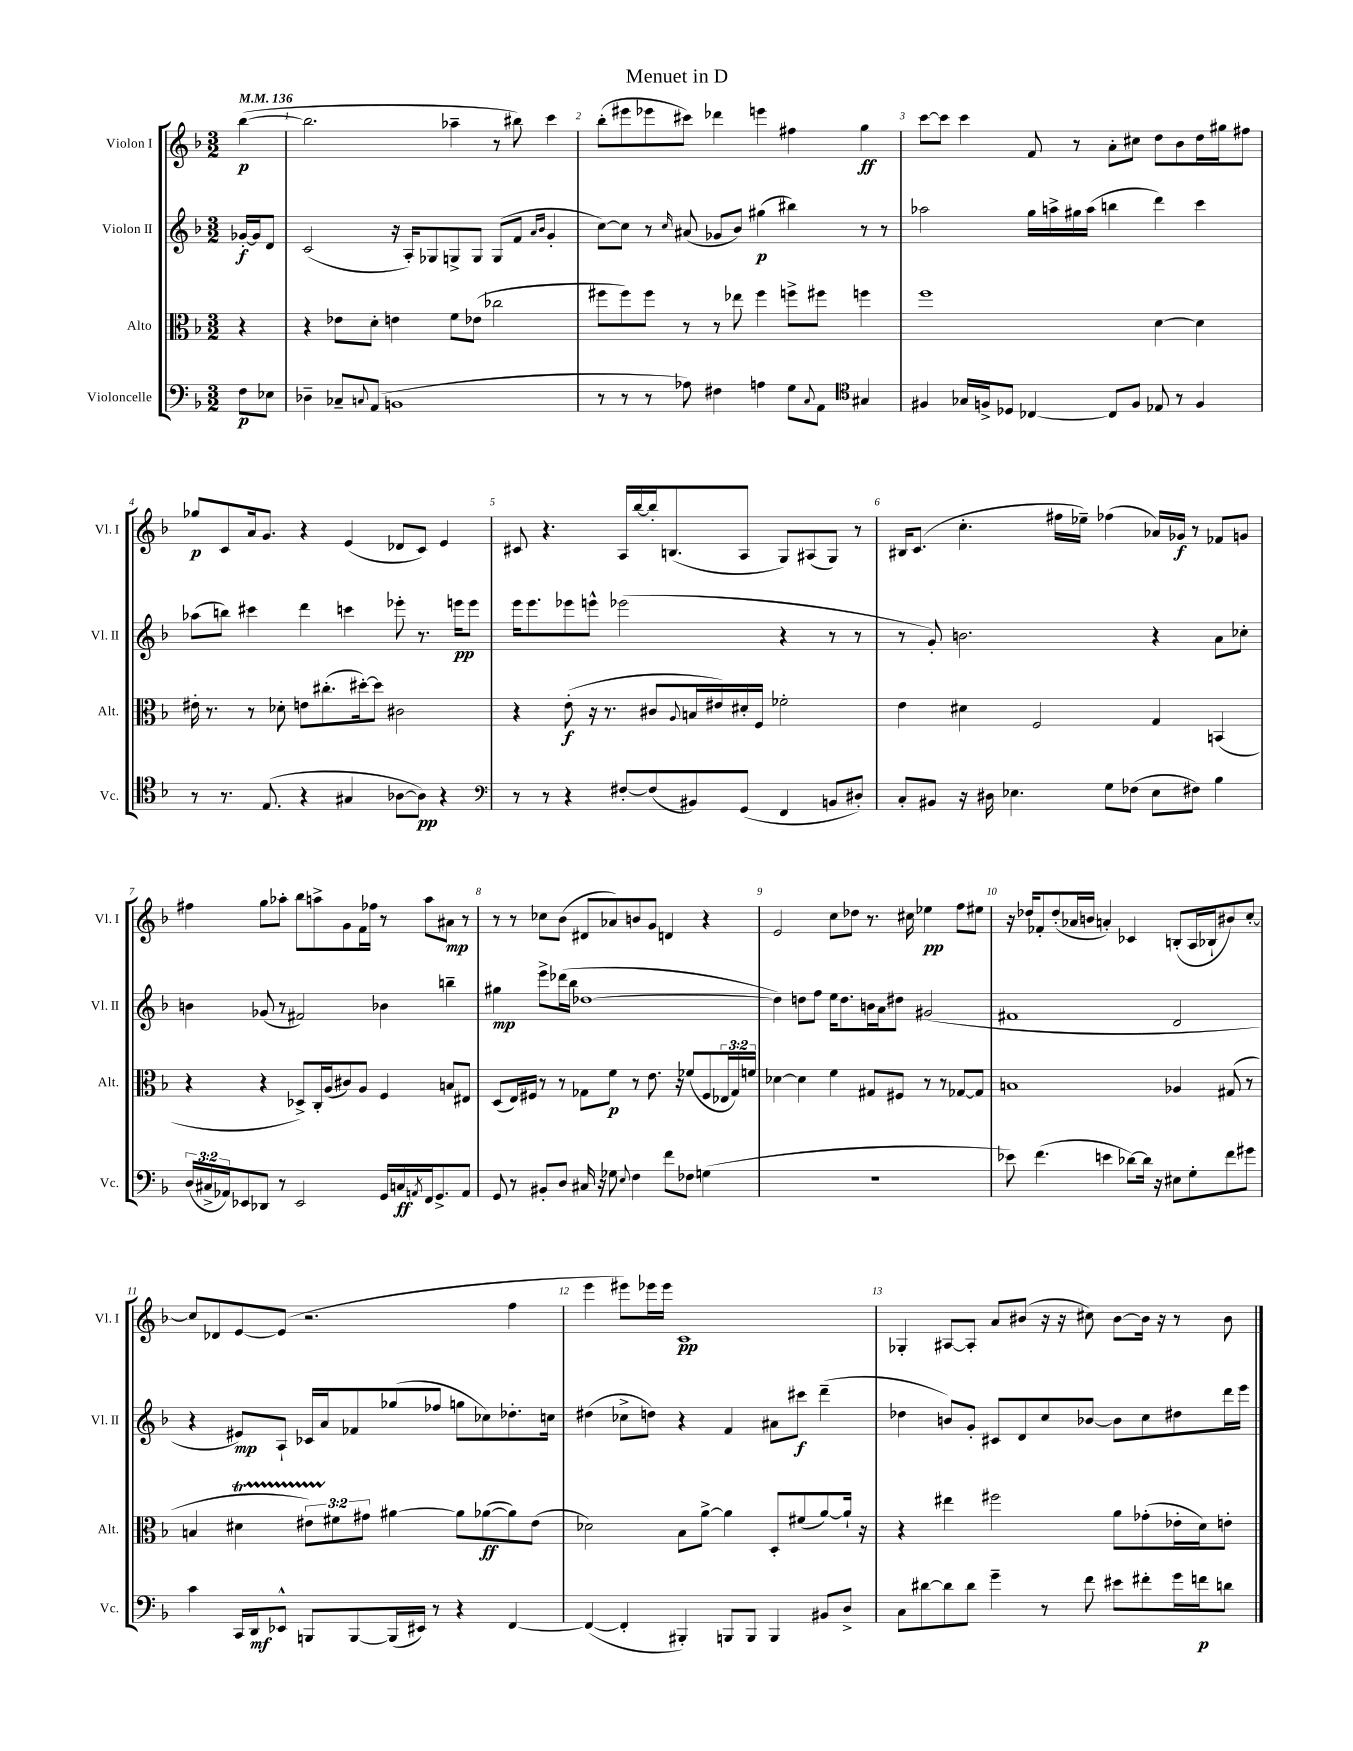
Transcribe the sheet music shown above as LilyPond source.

\header { title = "Menuet in D" }
<<
\new StaffGroup <<
\new Staff = "s0" \with { instrumentName = "Violon I" shortInstrumentName = "Vl. I" } {
    \clef treble \key f \major \numericTimeSignature \time 3/2 \partial 4 \tempo 4 = 136
    bes''4~\p( |
    bes''2. aes''4-- r8 bis''8) c'''4 |
    bes''8-.( eis'''8 ees'''8 cis'''8) des'''4 e'''4 fis''4 g''4\ff |
    c'''8~ c'''8 c'''4 f'8 r8 a'8-. cis''8 d''8 bes'8 d''16 gis''16 fis''8 |
    ges''8\p c'8 a'16 g'8. r4 e'4( des'8 c'8) e'4 |
    cis'8 r4. a16 bes''16~ bes''16-. b8.( a8 g8) ais8( g8) r8 |
    bis16 c'8.( c''4.-. fis''16 ees''16--) fes''4( aes'16) ges'16\f r8 fes'8 g'8 |
    fis''4 g''8 aes''8-. bes''8 a''8-> g'8 f'16 fes''16 r8 a''8 ais'8\mp r8 |
    r8 r8 ces''8 bes'8( dis'8 aes'8) b'8 g'8 d'4 r4 |
    e'2 c''8 des''8 r8. cis''16 ees''4\pp f''8 eis''8 |
    r16 des''16 fes'8-. des''8-.( aes'16 b'16 a'4-.) ces'4 b8-.( a16 bes16-! bis'8) c''8~-. |
    c''8 des'8 e'8~ e'8( r2. f''4 |
    e'''4 eis'''8) ees'''16 ees'''16 c'1\pp |
    ges4-. ais8~ ais8-. a'8 bis'8( r16 r16 cis''8) bis'8~ bis'16 r16 r8 bis'8 \bar "|." |
}
\new Staff = "s1" \with { instrumentName = "Violon II" shortInstrumentName = "Vl. II" } {
    \clef treble \key f \major \numericTimeSignature \time 3/2 \partial 4
    ges'16~-.\f ges'16 d'8 |
    c'2( r16 a16-.) ges8 g8-> g8 g8( f'8 \grace { a'16 bes'16 } g'4-. |
    c''8~) c''8 r8 \grace { c''16 } ais'8( ges'8 bes'8) gis''4\p( bis''4) r8 r8 |
    aes''2 g''16 a''16-> gis''16 a''16( b''4 d'''4) c'''4 |
    aes''8( b''8) cis'''4 d'''4 c'''4 ees'''8-. r8. e'''16\pp e'''8 |
    e'''16 e'''8. ees'''8 e'''8-^ ees'''2( r4 r8 r8 |
    r8 g'8-.) b'2. r4 a'8 ces''8-. |
    b'4 ges'8( r8 fis'2) bes'4 b''4-- |
    gis''4\mp e'''8-> des'''16( bes''16 des''1~ |
    des''4) d''8 f''8 e''16 d''8. b'16 a'16 dis''8 gis'2( |
    fis'1 d'2 |
    r4 eis'8\mp) a8-! ces'16 a'16 fes'8 ges''8( fes''8 g''8 ces''8) des''8.-. c''16 |
    dis''4( ces''8-> d''8) r4 f'4 ais'8 cis'''8\f d'''4--( |
    des''4 b'8) g'8-. cis'8 d'8 c''8 bes'8~ bes'8 c''8 dis''8 d'''16 e'''16 \bar "|." |
}
\new Staff = "s2" \with { instrumentName = "Alto" shortInstrumentName = "Alt." } {
    \clef alto \key f \major \numericTimeSignature \time 3/2 \override Staff.TupletNumber.text = #tuplet-number::calc-fraction-text \partial 4
    r4 |
    r4 ees'8 d'8-. e'4 f'8 ees'8( ces''2 |
    fis''8 fis''8) fis''8 r8 r8 ees''8 fis''4 f''8-> fis''8 f''4 |
    f''1 d'4~ d'4 |
    eis'16-. r8. r8 des'8-. e'8 cis''8.-.( dis''16~-.) dis''8 cis'2 |
    r4 e'8-.\f( r16 r8. cis'8 \appoggiatura { a8 } b16 eis'16) dis'16-. f16 fes'2-. |
    e'4 dis'4 f2 g4 b,4( |
    r4 r4 des8->) c16-. a16( cis'8) a8 f4 b8 eis8 |
    d8( e16) fis16 r8 r8 ges8 f'8\p r8 e'8. r16 fes'8( fis8 \tuplet 3/2 { ees16 ges16) f'16 } |
    des'4~ des'4 f'4 gis8 fis8 r8 r8 ges8~ ges8 |
    b1 aes4 gis8( r8 |
    b4 dis'4\startTrillSpan \tuplet 3/2 { eis'8) fis'8\stopTrillSpan gis'8 } ais'4~ ais'8 aes'8~\ff( aes'8) eis'8( |
    des'2) bes8 a'8~-> a'4 d8-. fis'8( a'8~) a'16-! r16 |
    r4 eis''4 fis''2 a'8 ges'8-.( ees'16-. d'16) e'8-. \bar "|." |
}
\new Staff = "s3" \with { instrumentName = "Violoncelle" shortInstrumentName = "Vc." } {
    \clef bass \key f \major \numericTimeSignature \time 3/2 \override Staff.TupletNumber.text = #tuplet-number::calc-fraction-text \partial 4
    f8\p ees8 |
    des4-- ces8-- \appoggiatura { c8 } a,8( b,1 |
    r8 r8 r8 aes8) fis4 a4 g8 \appoggiatura { c8 } a,8 \clef tenor gis4 |
    fis4 ges16 f16-> des8 ces4~ ces8 f8 ees8 r8 f4 |
    r8 r8. e8.( r4 gis4 aes8~ aes8\pp) r4 |
    \clef bass r8 r8 r4 fis8~-. fis8( bis,8) g,8( f,4 b,8 dis8-.) |
    c8-. bis,8 r16 dis16 ees4. g8 fes8( ees8 fis8) bes4 |
    \tuplet 3/2 { d16( cis16-> aes,16) } ees,8 des,8 r8 ees,2 g,16 c16\ff \acciaccatura { a,8 } f,16 g,8.-> a,8 |
    g,8 r8 bis,8-. d8 cis16 r16 ges8 \appoggiatura { e8 } f4 f'8 fes8 g4( |
    R1. |
    ees'8) f'4.( e'4 des'8~) des'16 r16 eis8 g8-. f'8 gis'8 |
    c'4 c,16 d,16\mf ees,8-^ b,,8 b,,8~ b,,16( eis,16) r8 r4 f,4~ |
    f,4~( f,4-. bis,,4-.) b,,8 b,,8 b,,4 bis,8 d8-> |
    c8 dis'8~ dis'8 dis'8 g'4-- r8 f'8 eis'8 fis'8-. g'16 f'16\p d'8 \bar "|." |
}
>>
>>
\layout { \context { \Score \override BarNumber.break-visibility = ##(#f #t #t) barNumberVisibility = #all-bar-numbers-visible } }
